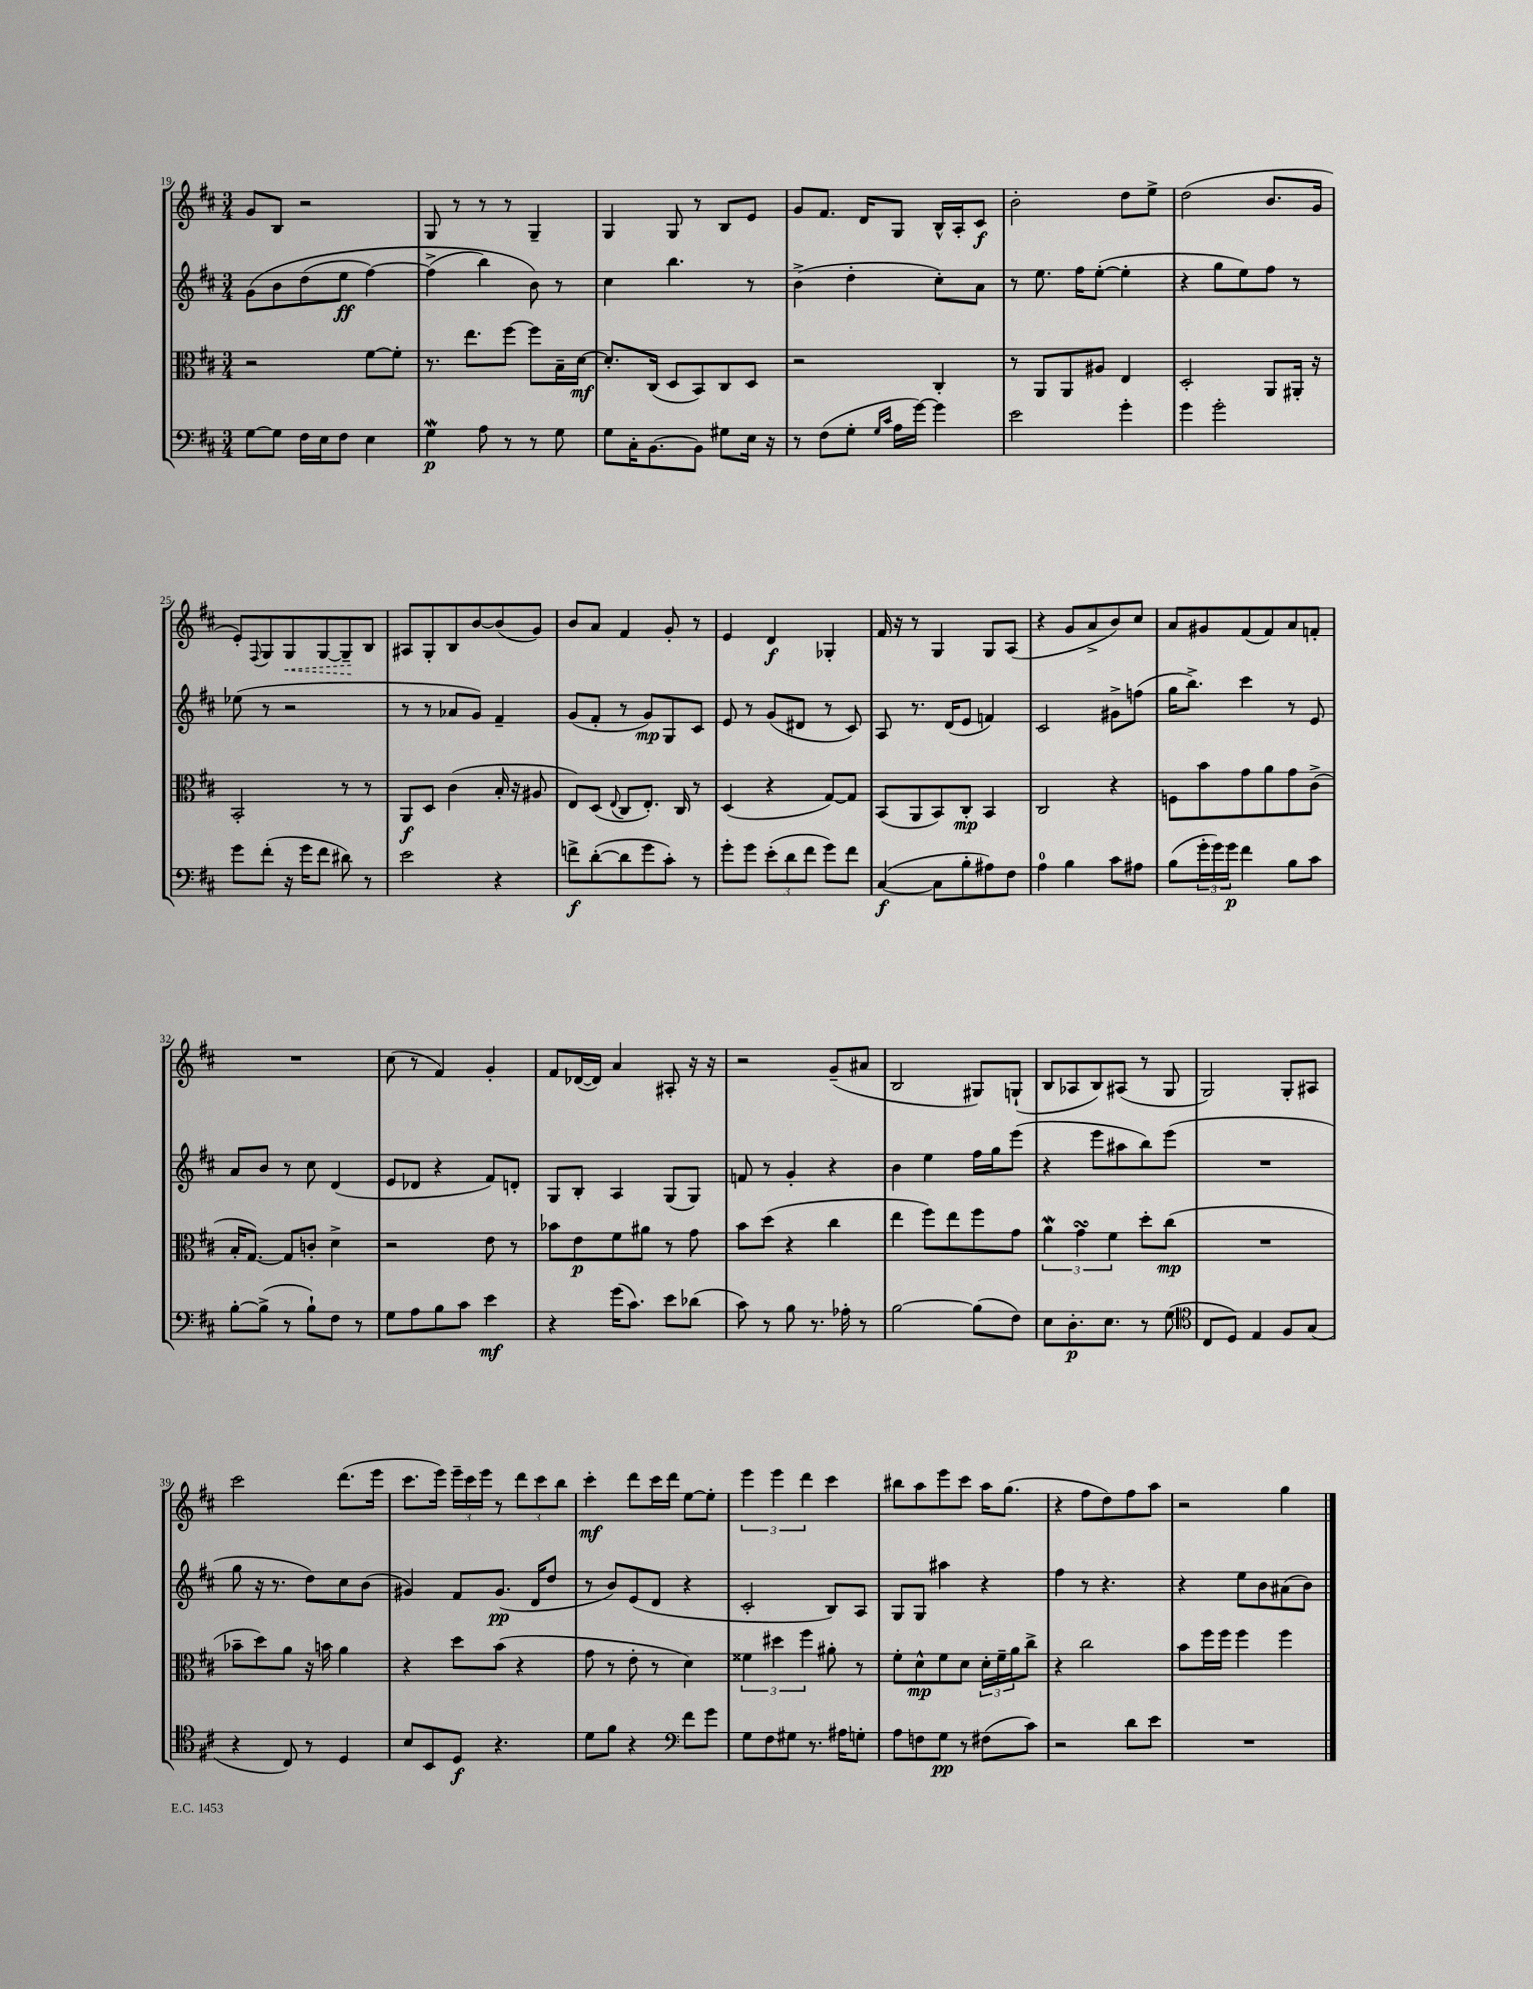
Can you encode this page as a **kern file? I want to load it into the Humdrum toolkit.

**kern	**kern	**kern	**kern
*staff4	*staff3	*staff2	*staff1
*clefF4	*clefC3	*clefG2	*clefG2
*k[f#c#]	*k[f#c#]	*k[f#c#]	*k[f#c#]
*M3/4	*M3/4	*M3/4	*M3/4
[8G\L	2r	&(8g\L	8g/L
8G\]J	.	8b\	8B/J
16F#\LL	.	(8dd\	2r
16E\J	.	.	.
8F#\J	.	8ee\J	.
4E\	[8f#\L	[4ff#\)	.
.	8f#'\]J	.	.
=	=	=	=
4G\	8.r	(4ff#^\]	8G/
.	.	.	8r
.	8.ee\L	.	.
8A\	.	4bb\)	8r
8r	[8ff#\J	.	8r
8r	8ff#\]L	8b\&)	4G~/
8G\	16B~\L	8r	.
.	[16d\JJ	.	.
=	=	=	=
8G\L	8.d'/]L	4cc#\	4G/
16C#'\K	.	.	.
[8.BB\	(16C#/Jk	.	.
.	8D/L	4.bb\	8G/
8BB\]J	8BB/)	.	8r
8G#\L	8C#/	.	8B/L
16E\Jk	8D/J	8r	8e/J
16r	.	.	.
=	=	=	=
8r	2r	(4b^\	8g/L
(8F#\L	.	.	8.f#/J
8G'\J	.	4dd'\	.
.	.	.	16d/LK
16qqG/LL	.	.	.
16qqc#/JJ	.	.	.
16A\LL	.	.	8G/J
[16g\JJ)	.	.	.
4g\]	4C#'/	8cc#'\L)	16B^^/LL
.	.	.	16A'/J
.	.	8a\J	8c#/J
=	=	=	=
2e\	8r	8r	2b'\
.	8AA/L	8.ee\	.
.	8AA/	.	.
.	.	16ff#\LK	.
.	8A#/J	([8ee'\J	.
4g'\	4E/	4ee'\]	8dd\L
.	.	.	8ee^\J
=	=	=	=
4g\	2D'/	4r	(2dd\
2g'\	.	8gg\L	.
.	.	8ee\)	.
.	8AA/L	8ff#\J	8.b/L
.	16AA#'/Jk	8r	.
.	16r	.	16g/Jk
=	=	=	=
8g\L	2BB'/	(8ee-\	8e'/L)
.	.	.	8qqF#/
(8f#'\J	.	8r	8G/
16r	.	2r	8G/
16g\LK	.	.	.
8f#\J	.	.	[8G/
8d#\)	8r	.	8G~/]
8r	8r	.	8B/J
=	=	=	=
2e\	8AA/L	8r	8A#/L
.	8D/J	8r	8G'/
.	(4c#\	8a-/L	8B/
.	.	8g/J)	[8b/
4r	16B'/	4f#~/	(8b/]
.	16r	.	.
.	8A#/	.	8g/J)
=	=	=	=
8f^\L	8E/L)	(8g/L	8b/L
([8d'\	(8D/J	8f#'/J	8a/J
.	8qqE/	.	.
8d\]	8C#/L	8r	4f#/
8g\	8.E'/J)	8g/L)	.
8c#'\J)	.	8G/	8g'/
.	16C#/	.	.
8r	8r	8c#/J	8r
=	=	=	=
8g'\L	(4D/	8e/	4e/
8g\J	.	8r	.
(12e'\L	4r	(8g/L	4d/
12d\	.	.	.
.	.	8d#/J	.
12f#\J	.	.	.
8g\L)	[8G/L)	8r	4G-'/
8f#\J	8G/]J	8c#/)	.
=	=	=	=
([4C#/	(8BB/L	8A/	16f#/
.	.	.	16r
.	8AA/	8.r	8r
8C#\]L	8BB/)	.	4G/
.	.	(16d/LK	.
8B'\	8C#'/J	8e/J	.
8A#\)	4BB/	4f/)	8G/L
8F#\J	.	.	(8A/J
=	=	=	=
4A\	2C#/	2c#/	4r
4B\	.	.	8g/L
.	.	.	8a^/
8c#\L	4r	8g#^\L	8b/)
8A#\J	.	(8ff\J	8cc#/J
=	=	=	=
(8B\L	8F\L	16gg\LK	8a/L
.	.	8.bb^\J)	.
24g'\L	8b\	.	8g#/
24g\)	.	.	.
24g\JJ	.	.	.
4f#\	8g\	4ccc#\	(8f#/
.	8a\	.	8f#/)
8B\L	8g\	8r	8a/
8c#\J	(8c#^\J	8e/	8f'/J
=	=	=	=
[8B'\L	16B'/LK	8a/L	2.r
.	[8.G/J)	.	.
(8B^\]J	.	8b/J	.
8r	8G/]L	8r	.
8B`\L)	8c'/J	8cc#\	.
8F#\J	4d^\	(4d/	.
8r	.	.	.
=	=	=	=
8G\L	2r	8e/L	(8cc#\
8A\	.	8d-/J	8r
8B\	.	4r	4f#/)
8c#\J	.	.	.
4e\	8e\	8f#/L)	4g'/
.	8r	8d'/J	.
=	=	=	=
4r	8b-\L	8G/L	8f#/L
.	8e\	8B'/J	([16d-/L
.	.	.	16d-/]JJ)
(16g\LK	8f#\	4A/	4a/
8.c#\J)	.	.	.
.	8a#\J	.	.
8e\L	8r	(8G/L	8A#'/
(8d-\J	8g\	8G/J)	16r
.	.	.	16r
=	=	=	=
8c#\)	8b\L	8f/	2r
8r	(8dd\J	8r	.
8B\	4r	4g'/	.
8.r	.	.	.
.	4cc#\	4r	(8g~/L
16A-'\	.	.	.
8r	.	.	8a#/J
=	=	=	=
[2B\	4ee\	4b\	2B/
.	8ff#\L)	4ee\	.
.	8ee\	.	.
(8B\]L	8ff#\	16ff#\LL	8G#/L)
.	.	16gg\J	.
8F#\J)	8g\J	(8eee\J	(8G`/J
=	=	=	=
8E\L	6a\	4r	8B/L
8.D'\	.	.	8A-/
.	6g\	.	.
.	.	8eee\L	8B/)
8.E\J	.	.	.
.	6f#\	.	.
.	.	8aa#\	(8A#/J
8r	8dd'\L	8bb\)	8r
(8G\	(8cc#\J	(8eee\J	8G/
=	=	=	=
*clefC4	*	*	*
8C#/L	2.r	2.r	2G/)
8D/J)	.	.	.
4E/	.	.	.
8F#/L	.	.	8G'/L
(8G/J	.	.	8A#/J
=	=	=	=
4r	8b-~\L	8gg\	2ccc#\
.	8dd\)	16r	.
.	.	8.r	.
8C#/)	8a\J	.	.
8r	16r	8dd\L)	.
.	16b\	.	.
4D/	4a\	8cc#\	(8.ddd\L
.	.	(8b\J	.
.	.	.	16eee\Jk
=	=	=	=
8B/L	4r	4g#/)	8.ccc#\L
8BB/	.	.	.
.	.	.	16eee\Jk)
8D/J	8dd\L	8f#/L	24eee~\LL
.	.	.	24ccc#\
.	.	.	24eee\JJ
4.r	(8b\J	(8.g#/J	8r
.	4r	.	12ddd\L
.	.	16d/LK	.
.	.	.	12ccc#\
.	.	8dd/J	.
.	.	.	12bb\J
=	=	=	=
8d\L	8g\	8r	4ccc#'\
8f#\J	8r	8b/L)	.
4r	8e'\	(8e/	8ddd\L
.	8r	8d/J	16ccc#\L
.	.	.	16ddd\JJ
*clefF4	*	*	*
8f#\L	4d\)	4r	[8ee\L
8g\J	.	.	8ee'\]J
=	=	=	=
8G\L	6f##\	2c#'/	6eee\
8F#\	.	.	.
.	6dd#\	.	6eee\
8G#\J	.	.	.
.	6ff#\	.	6ddd\
8.r	.	.	.
.	8a#'\	8B/L)	4ccc#\
16A#\LK	.	.	.
8G'\J	8r	8A/J	.
=	=	=	=
8A\L	8f#'\L	8G/L	8bb#\L
8F\	8d^^\	8G/J	8aa\
8G\J	8f#\	4aa#\	8eee\
8r	8d\J	.	8ccc#\J
(8F#\L	24d'\LL	4r	16aa\LK
.	24f#~\	.	.
.	.	.	(8.gg\J
.	24a\J	.	.
8c#\J)	8cc#^\J	.	.
=	=	=	=
2r	4r	4ff#\	4r
.	2cc#\	8r	8ff#\L
.	.	4.r	8dd\)
8d\L	.	.	8ff#\
8e\J	.	.	8aa\J
=	=	=	=
2.r	8b\L	4r	2r
.	16ff#\L	.	.
.	16ff#\JJ	.	.
.	4ff#\	8ee\L	.
.	.	8b\	.
.	4ff#\	(8a#\	4gg\
.	.	8b\J)	.
==	==	==	==
*-	*-	*-	*-
